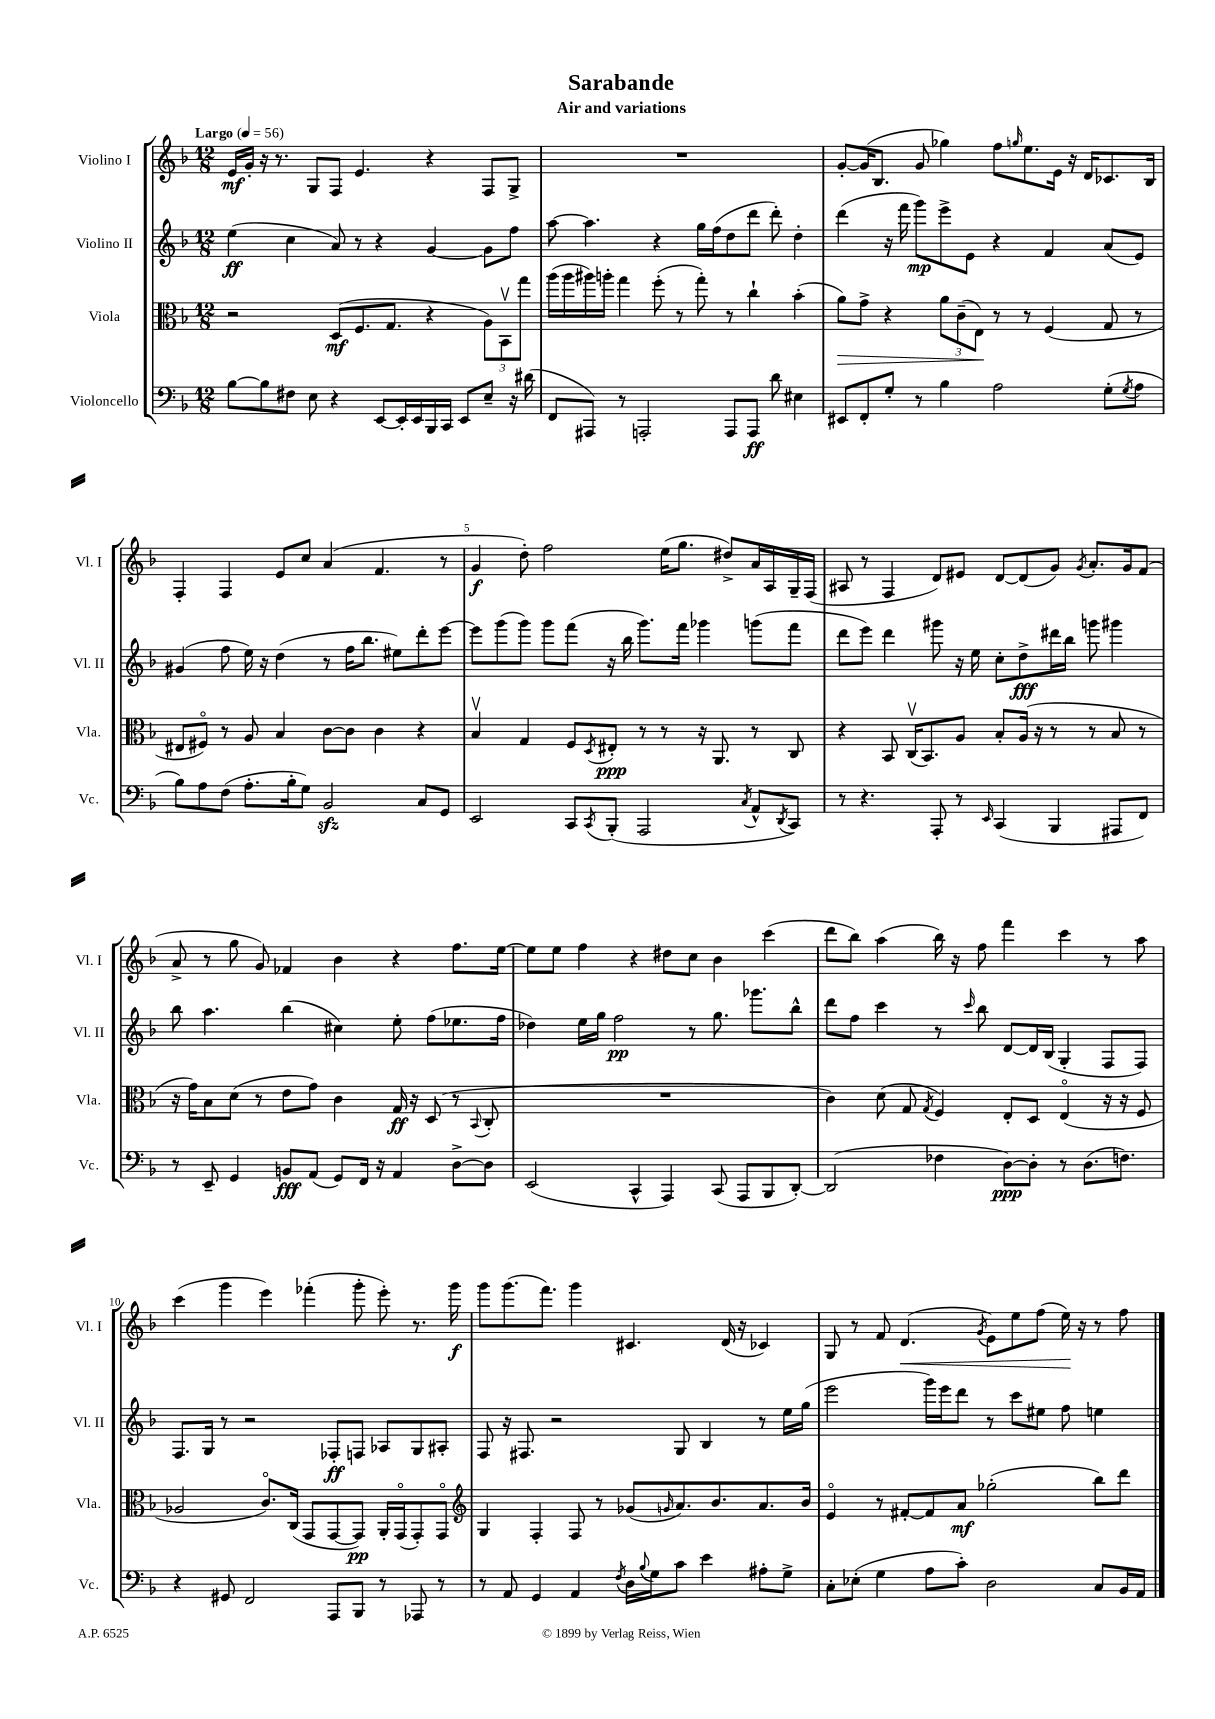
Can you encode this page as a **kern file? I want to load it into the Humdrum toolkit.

**kern	**dynam	**kern	**dynam	**kern	**dynam	**kern	**dynam
*part4	*part4	*part3	*part3	*part2	*part2	*part1	*part1
*staff4	*staff4	*staff3	*staff3	*staff2	*staff2	*staff1	*staff1
*I"Violoncello	*	*I"Viola	*	*I"Violino II	*	*I"Violino I	*
*I'Vc.	*	*I'Vla.	*	*I'Vl. II	*	*I'Vl. I	*
*clefF4	*	*clefC3	*	*clefG2	*	*clefG2	*
*k[b-]	*	*k[b-]	*	*k[b-]	*	*k[b-]	*
*M12/8	*	*M12/8	*	*M12/8	*	*M12/8	*
*MM56	*	*MM56	*	*MM56	*	*MM56	*
=1	=1	=1	=1	=1	=1	=1	=1
!	!	!	!	!	!	!LO:TX:a:B:t=Largo	!
[8B-\L	.	2r	.	(4ee\	ff	16e/LL	mf
.	.	.	.	.	.	16g'/JJ	.
8B-\]	.	.	.	.	.	16r	.
.	.	.	.	.	.	8.r	.
8F#X\J	.	.	.	4cc\	.	.	.
8E\	.	.	.	.	.	8G/L	.
4r	.	(8D/L	mf	8a/)	.	8F/J	.
.	.	8.F/	.	8r	.	4.e/	.
[8EE/L	.	.	.	4r	.	.	.
.	.	8.G/J	.	.	.	.	.
16EE'/L]	.	.	.	.	.	.	.
16EE/	.	.	.	.	.	.	.
16BBB-/	.	4r	.	[4g/	.	4r	.
16CC/JJ	.	.	.	.	.	.	.
8EE/L	.	.	.	.	.	.	.
8E~/J	.	12A\L)	.	8g\L]	.	8F/L	.
.	.	12BB-v\	.	.	.	.	.
16r	.	.	.	8ff\J	.	8G^/J	.
.	.	12gg\J	.	.	.	.	.
(16d#X\	.	.	.	.	.	.	.
=2	=2	=2	=2	=2	=2	=2	=2
8FF/L	.	(16aa\LL	.	[8aa\	.	1.r	.
.	.	16aa\	.	.	.	.	.
8AAA#X/J)	.	16aa#X\)	.	4.aa\]	.	.	.
.	.	16aan'\JJ	.	.	.	.	.
8r	.	4gg\	.	.	.	.	.
2AAAn'/	.	.	.	.	.	.	.
.	.	(8ff'\	.	4r	.	.	.
.	.	8r	.	.	.	.	.
.	.	8gg'\)	.	16gg\LL	.	.	.
.	.	.	.	(16ff\J	.	.	.
8AAA/L	.	8r	.	8dd\	.	.	.
8AAA/J	ff	4cc`\	.	8ddd\J	.	.	.
8d\	.	.	.	8ddd'\)	.	.	.
4E#X\	.	(4b-'\	.	4dd'\	.	.	.
=3	=3	=3	=3	=3	=3	=3	=3
!	!	!	!LO:HP:b	!	!	!	!
8EE#X/L	.	8a\L)	>	(4ddd\	.	[8g'/L	.
8FF'/	.	8g^\J	.	.	.	(16g/K]	.
.	.	.	.	.	.	8.B-/J	.
8G'/J	.	4r	.	16r	.	.	.
.	.	.	.	16fff\	.	.	.
8r	.	.	.	8ggg\L)	mp	8g/	.
4B-\	.	12a\L	.	8eee^\	.	4gg-X\)	.
.	.	(12c~\	.	.	.	.	.
.	.	.	.	8e\J	.	.	.
.	.	12E\J)	.	.	.	.	.
2A\	.	8r	]	4r	.	8ff\L	.
.	.	.	.	.	.	16qqggn/	.
.	.	8r	.	.	.	8.ee\	.
.	.	(4F/	.	4f/	.	.	.
.	.	.	.	.	.	16e\Jk	.
.	.	.	.	.	.	16r	.
.	.	.	.	.	.	16d/KL	.
(8G'\L	.	8G/	.	(8a/L	.	8.c-X/	.
8qG/	.	.	.	.	.	.	.
8A\J	.	8r	.	8e/J)	.	.	.
.	.	.	.	.	.	16B-/Jk	.
!!LO:LB:g=z
=4	=4	=4	=4	=4	=4	=4	=4
8B-\L)	.	8E#X/L	.	(4g#X/	.	4F'/	.
8A\	.	8F#X/J)	.	.	.	.	.
(8F\J	.	8r	.	8ff\	.	4F/	.
8.A'\L	.	8A/	.	16ee\)	.	.	.
.	.	.	.	16r	.	.	.
.	.	4B-/	.	(4dd\	.	8e/L	.
16B-'\k	.	.	.	.	.	.	.
8G\J)	.	.	.	.	.	8cc/J	.
2BB-zz/	.	[8c\L	.	8r	.	(4a/	.
.	.	8c\J]	.	16ff\KL	.	.	.
.	.	.	.	8.bb-\J	.	.	.
.	.	4c\	.	.	.	4.f/	.
.	.	.	.	8ee#X\L)	.	.	.
8C/L	.	4r	.	8ddd'\	.	.	.
8GG/J	.	.	.	[8eee\J	.	8r	.
=5	=5	=5	=5	=5	=5	=5	=5
2EE/	.	4B-v/	.	8eee\L]	.	4g/	f
.	.	.	.	(8ggg\	.	.	.
.	.	4G/	.	8ggg\J)	.	8dd'\)	.
.	.	.	.	8ggg\L	.	2ff\	.
8CC/L	.	8F/L	.	(8fff\J	.	.	.
8qCC/	.	8qD/	.	.	.	.	.
(8BBB-'/J	.	8E#X'/J	ppp	16r	.	.	.
.	.	.	.	16bb-\	.	.	.
2AAA/	.	8r	.	8.ggg\L)	.	.	.
.	.	8r	.	.	.	(16ee\KL	.
.	.	.	.	16fff\Jk	.	8.gg\J	.
.	.	16r	.	4ggg-X\	.	.	.
.	.	8.AA/	.	.	.	.	.
.	.	.	.	.	.	8dd#X^/L)	.
8qC/	.	.	.	.	.	.	.
8AA^^/L	.	8r	.	(8gggn\L	.	16a/L	.
.	.	.	.	.	.	16A/	.
8qDD/	.	.	.	.	.	.	.
8CC/J)	.	8C/	.	8fff\J	.	16G~/	.
.	.	.	.	.	.	(16F/JJ	.
=6	=6	=6	=6	=6	=6	=6	=6
8r	.	4r	.	8ddd\L	.	8A#X/	.
4.r	.	.	.	8eee\J)	.	8r	.
.	.	8BB-/	.	4ddd\	.	4F/	.
.	.	(16Cv/KL	.	.	.	.	.
.	.	8.BB-/)	.	.	.	.	.
8AAA'/	.	.	.	8ggg#X\	.	8d/L)	.
8r	.	8A/J	.	16r	.	8e#X/J	.
.	.	.	.	16ee\	.	.	.
16qqEE/	.	.	.	.	.	.	.
(4CC/	.	8B-'/L	.	8cc'\L	.	[8d/L	.
.	.	(16A/Jk	.	8dd^\	fff	(8d/]	.
.	.	16r	.	.	.	.	.
4BBB-/	.	8r	.	16ddd#X\L	.	8g/J)	.
.	.	.	.	16bb-\JJ	.	.	.
.	.	.	.	.	.	8qg/	.
.	.	8r	.	8gggn\	.	8.a'/L	.
8AAA#X/L	.	8B-/	.	4ggg#X\	.	.	.
.	.	.	.	.	.	16g/k	.
8FF/J)	.	8r	.	.	.	(8f/J	.
!!LO:LB:g=z
=7	=7	=7	=7	=7	=7	=7	=7
8r	.	16r	.	8bb-\	.	8a^/	.
.	.	16g\KL)	.	.	.	.	.
8EE~/	.	8B-\	.	4.aa\	.	8r	.
4GG/	.	(8d\J	.	.	.	8gg\	.
.	.	8r	.	.	.	8g/)	.
8BBn/L	fff	8e\L	.	(4bb-\	.	4f-X/	.
(8AA/J	.	8g\J)	.	.	.	.	.
8GG/L)	.	4c\	.	4cc#X\)	.	4b-\	.
16FF/Jk	.	.	.	.	.	.	.
16r	.	.	.	.	.	.	.
4AA/	.	16G/	ff	8ee'\	.	4r	.
.	.	16r	.	.	.	.	.
.	.	(8D/	.	(8ff\L	.	.	.
[8D^\L	.	8r	.	8.ee-X\	.	8.ff\L	.
.	.	8qqBB-/	.	.	.	.	.
8D\J]	.	8C'/	.	.	.	.	.
.	.	.	.	16ff\Jk	.	[16ee\Jk	.
=8	=8	=8	=8	=8	=8	=8	=8
(2EE/	.	1.r	.	4dd-X\)	.	8ee\L]	.
.	.	.	.	.	.	8ee\J	.
.	.	.	.	16ee\LL	.	4ff\	.
.	.	.	.	16gg\JJ	.	.	.
.	.	.	.	2ff\	pp	.	.
4CC^^/	.	.	.	.	.	4r	.
4AAA/)	.	.	.	.	.	8dd#X\L	.
.	.	.	.	8r	.	8cc\J	.
(8CC/	.	.	.	8.gg\	.	4b-\	.
8AAA/L	.	.	.	.	.	.	.
.	.	.	.	8.ggg-X\L	.	.	.
8BBB-/	.	.	.	.	.	(4ccc\	.
[8DD'/J)	.	.	.	8bb-^^\J	.	.	.
=9	=9	=9	=9	=9	=9	=9	=9
(2DD/]	.	4c\)	.	8ddd\L	.	8ddd\L	.
.	.	.	.	8ff\J	.	8bb-\J)	.
.	.	(8d\	.	4ccc\	.	(4aa\	.
.	.	8G/	.	.	.	.	.
.	.	8qG/	.	.	.	.	.
4F-X\	.	4F/)	.	8r	.	16bb-\)	.
.	.	.	.	.	.	16r	.
.	.	.	.	16qqccc/	.	.	.
.	.	.	.	8bb-\	.	8ff\	.
[8D\L)	ppp	8E'/L	.	[8d/L	.	4fff\	.
8D'\J]	.	8D/J	.	16d/L]	.	.	.
.	.	.	.	(16B-/JJ	.	.	.
8r	.	(4E/	.	4G'/	.	4ccc\	.
(8.D\L	.	.	.	.	.	.	.
.	.	16r	.	8F/L	.	8r	.
8.Fn\J)	.	16r	.	.	.	.	.
.	.	8F/	.	8F/J)	.	8aa\	.
!!LO:LB:g=z
=10	=10	=10	=10	=10	=10	=10	=10
4r	.	2A-X/	.	8.F/L	.	(4ccc\	.
.	.	.	.	16G/Jk	.	.	.
8GG#X/	.	.	.	8r	.	4ggg\	.
2FF/	.	.	.	2r	.	.	.
.	.	8.c/L)	.	.	.	4eee\)	.
.	.	(16C/Jk	.	.	.	.	.
.	.	8GG/L	.	.	.	(4fff-X'\	.
8AAA/L	.	[8GG/	.	8F-X'/L	ff	.	.
8BBB-/J	.	8GG/J])	pp	8Fn/J	.	8ggg'\	.
8r	.	16AA'/LL	.	8A-X/L	.	8eee'\)	.
.	.	(16GG/J	.	.	.	.	.
8AAA-X/	.	8GG'/)	.	8G/	.	8.r	.
8r	.	8GG/J	.	8A#X'/J	.	.	.
.	.	.	.	.	.	16ggg\	f
=11	=11	=11	=11	=11	=11	=11	=11
*	*	*clefG2	*	*	*	*	*
8r	.	4G/	.	8F/	.	8ggg\L	.
8AA/	.	.	.	16r	.	(8.ggg\	.
.	.	.	.	8.F#X/	.	.	.
4GG/	.	4F'/	.	.	.	.	.
.	.	.	.	.	.	8.fff\J)	.
.	.	.	.	2r	.	.	.
4AA/	.	8F/	.	.	.	4ggg\	.
.	.	8r	.	.	.	.	.
8qF/	.	.	.	.	.	.	.
16D\LL	.	(8g-X/L	.	.	.	4.c#X/	.
8qqB-/	.	.	.	.	.	.	.
16G\J	.	.	.	.	.	.	.
.	.	16qqgn/	.	.	.	.	.
8c\J	.	8.a/)	.	8G/	.	.	.
4e\	.	.	.	4B-/	.	.	.
.	.	8.b-/	.	.	.	.	.
.	.	.	.	.	.	(16d/	.
.	.	.	.	.	.	16r	.
8A#X'\L	.	8.a/	.	8r	.	4c-X/)	.
8G^\J	.	.	.	16ee\LL	.	.	.
.	.	16b-/Jk	.	(16gg\JJ	.	.	.
=12	=12	=12	=12	=12	=12	=12	=12
8C'\L	.	4e/	.	2eee\	.	8G/	.
(8E-X'\J	.	.	.	.	.	8r	.
4G\	.	8r	.	.	.	8f/	.
!	!	!	!	!	!	!	!LO:HP:b
.	.	[8f#X'/L	.	.	.	(4.d/	<
8A\L	.	8f#/]	.	16ggg\LL)	.	.	.
.	.	.	.	16eee\J	.	.	.
8c'\J)	.	8a/J	mf	8ddd\J	.	.	.
.	.	.	.	.	.	8qg/	.
2D\	.	(2gg-X'\	.	8r	.	8e\L)	.
.	.	.	.	8ccc\L	.	8ee\	.
.	.	.	.	8ee#X\J	.	(8ff\J	.
.	.	.	.	8ff\	.	16ee\)	.
.	.	.	.	.	.	16r	[
8C/L	.	8bb-\L)	.	4een\	.	8r	.
16BB-/L	.	8ddd\J	.	.	.	8ff\	.
16AA/JJ	.	.	.	.	.	.	.
==	==	==	==	==	==	==	==
*-	*-	*-	*-	*-	*-	*-	*-
